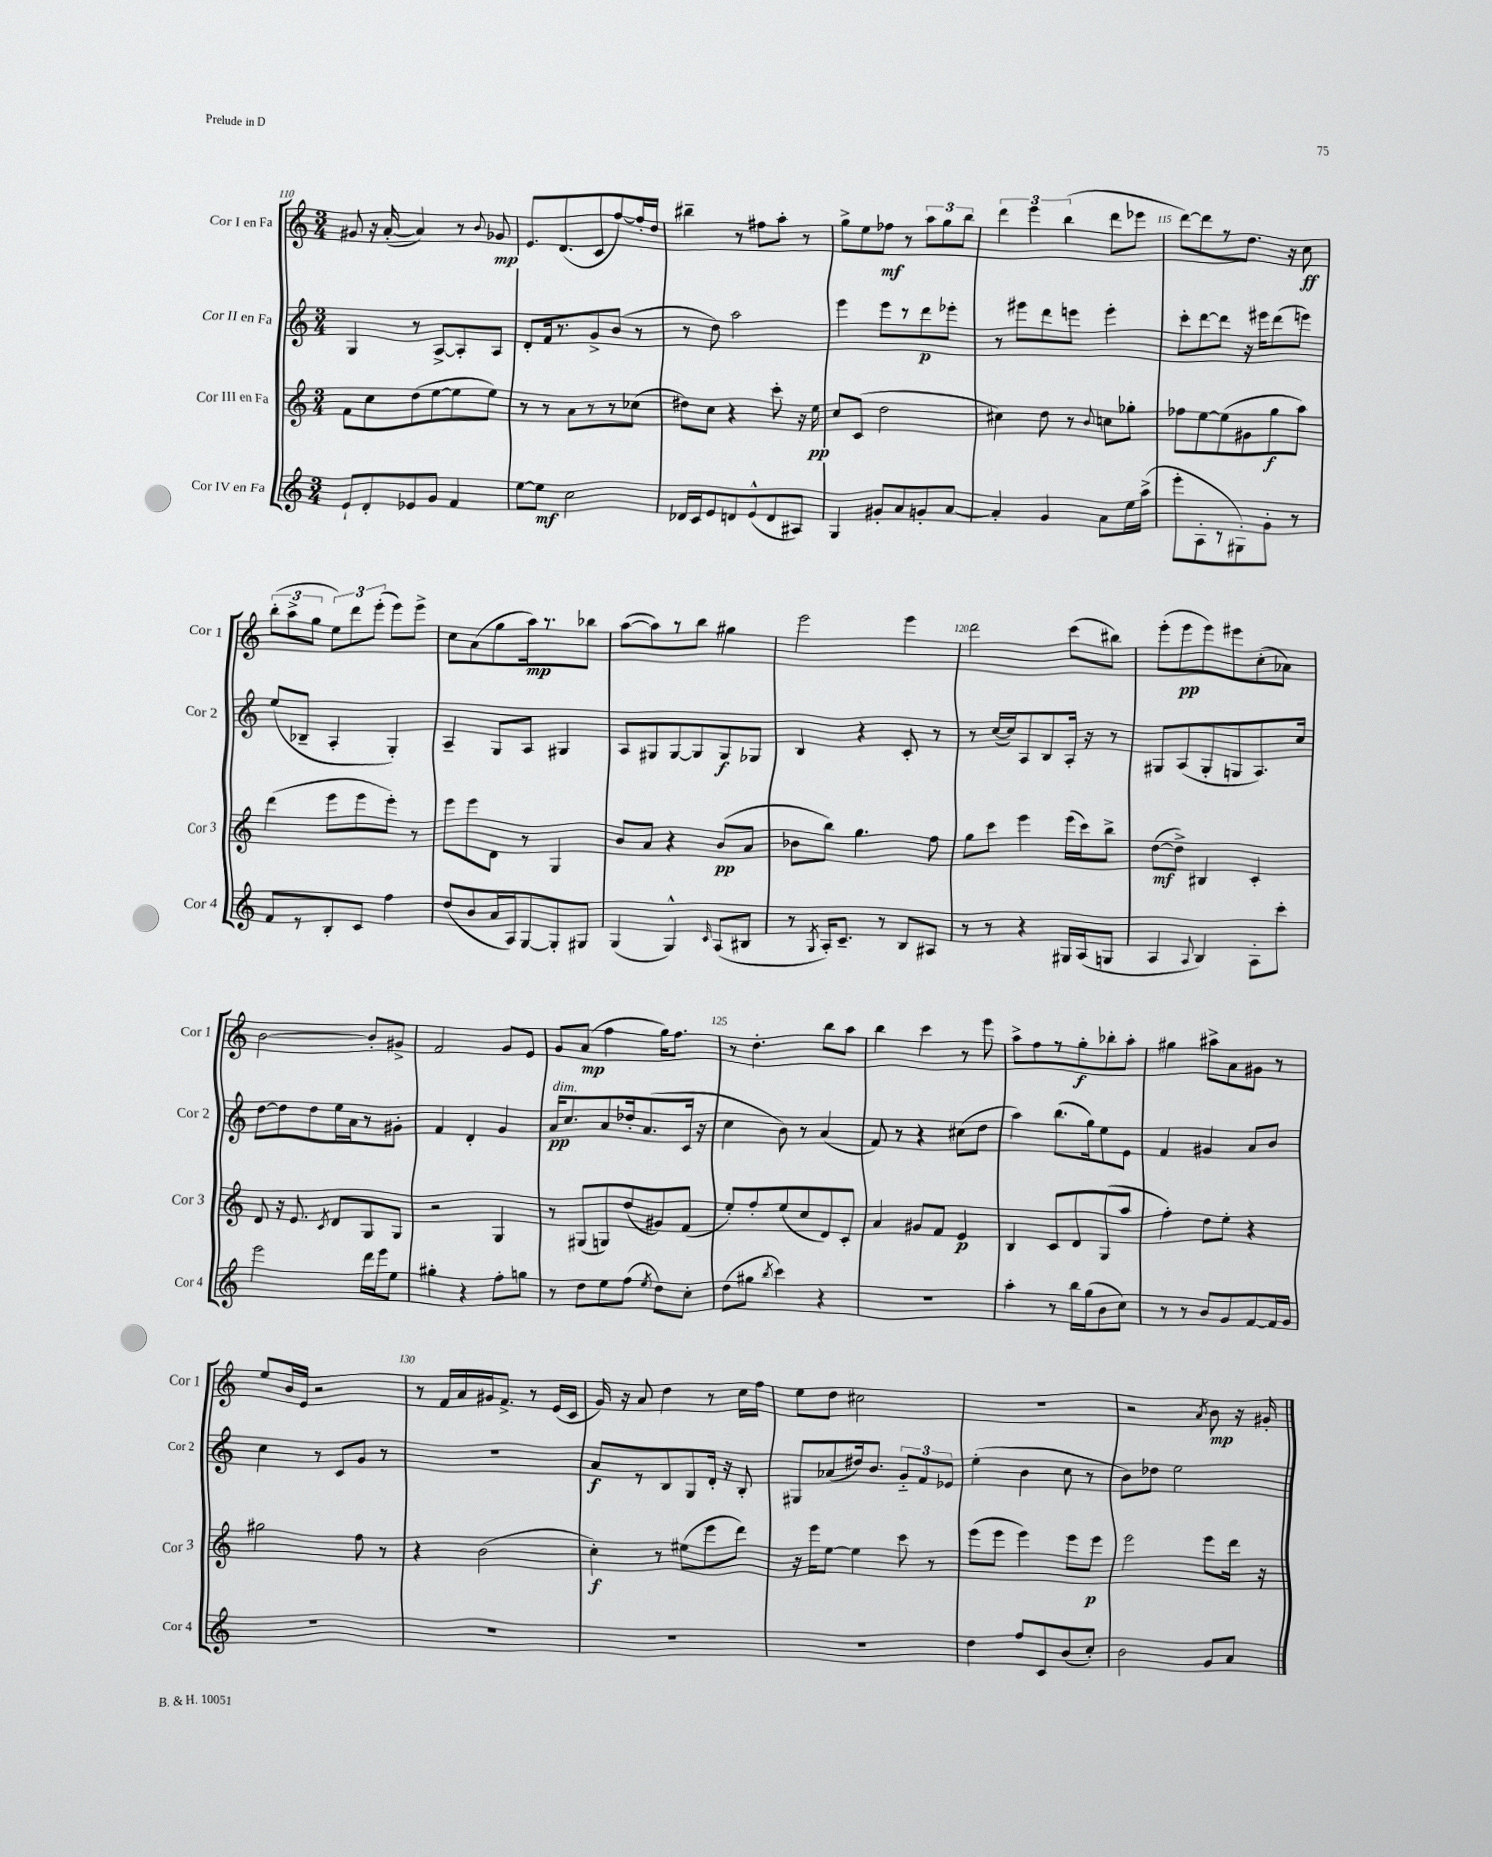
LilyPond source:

<<
\new StaffGroup <<
\new Staff = "s0" \with { instrumentName = "Cor I en Fa" shortInstrumentName = "Cor 1" } {
    \clef treble \key c \major \numericTimeSignature \time 3/4
    \autoBeamOff gis'8 r16 a'16~-.( a'4) r8 \appoggiatura { b'8 } ges'8\mp |
    e'8.[ d'8.( c'8 f''8~) f''16-. d''16] |
    bis''4-- r8 fis''8[ a''8]-. r8 |
    g''8[-> e''8 fes''8]\mf r8 \tuplet 3/2 { a''8[ g''8 b''8] } |
    \tuplet 3/2 { d'''4 e'''4 b''4( } d'''8[ ees'''8] |
    d'''8[~) d'''8 r8 d''8.] r16 c''8\ff |
    \tuplet 3/2 { b''8[-.( a''8-> g''8] } \tuplet 3/2 { e''8[) d'''8 e'''8]-.( } e'''8[) e'''8]-> |
    c''8[ a'8( g''8 a''16\mp) r8. bes''8] |
    a''8[~( a''8) r8 b''8] gis''4 |
    e'''2 e'''4 |
    d'''2 c'''8[( bis''8]) |
    e'''8[-.( e'''8\pp e'''8) eis'''8 c''8-.( aes'8]) |
    b'2~ b'8[-. gis'8]-> |
    f'2 g'8[ e'8] |
    g'8[ a'8]\mp( f''4 g''16[) f''8.] |
    r8 d''4.-. b''8[ a''8] |
    b''4 c'''4 r8 e'''8 |
    a''8[-> f''8 r8 g''8-.\f bes''8-. a''8]-. |
    gis''4 ais''8[-> a'8 gis'8] r8 |
    e''8[ b'16 e'16] r2 |
    r8 f'16[ a'16 gis'16 f'8.]-> r8 e'16[( c'16] |
    g'16) r16 a'8 d''4 r8 c''16[ f''16] |
    e''8[ d''8] cis''2 |
    R2. |
    r2 \acciaccatura { a'8 } b'8\mp r16 gis'16-. \bar "|." |
}
\new Staff = "s1" \with { instrumentName = "Cor II en Fa" shortInstrumentName = "Cor 2" } {
    \clef treble \key c \major \numericTimeSignature \time 3/4
    \autoBeamOff g4 r8 a8[~-> a8-. a8] |
    d'8[-. f'16 r8. g'8-> b'8]( r8 |
    r8 d''8) a''2 |
    e'''4 e'''8[ r8 d'''8\p ees'''8]-. |
    r8 eis'''8[ d'''8 e'''8] e'''4-. |
    c'''8[-. d'''8~ d'''8] r16 eis'''16[ d'''8( e'''8]) |
    e''8[( bes8]-- a4-. g4-.) |
    a4-- g8[ a8] gis4 |
    a8[ gis8 gis8~ gis8 gis8\f ges8] |
    b4 r4 c'8-. r8 |
    r8 c''16[~( c''16) a8 b8 a16]-. r16 r8 |
    gis8[ a8( gis8-. g8 a8.) c''16] |
    d''8[~ d''8 d''8 e''16 a'16 r8 gis'8]-. |
    f'4 d'4-. g'4 |
    a'16[\pp^\markup { \italic "dim." } c''8. a'8 des''16-. a'8.( c'16] r16 |
    c''4 b'8) r8 a'4( |
    f'8) r8 r4 cis''8[( d''8] |
    a''4) b''8.[( g''16) e''8 e'8] |
    f'4 gis'4 a'8[ b'8] |
    c''4 r8 c'8[ g'8] r8 |
    R2. |
    a'8[\f r8 b8 g8 d'16]-. r16 b8-. |
    gis8[ aes'8( dis''16) b'8.] \tuplet 3/2 { g'8[-_ f'8 ees'8] } |
    e''4-.( b'4 c''8 r8 |
    b'8[) des''8] e''2 \bar "|." |
}
\new Staff = "s2" \with { instrumentName = "Cor III en Fa" shortInstrumentName = "Cor 3" } {
    \clef treble \key c \major \numericTimeSignature \time 3/4
    \autoBeamOff f'8[ c''8 d''8( e''8~ e''8 e''8]) |
    r8 r8 a'8[ r8 r8 ces''8]( |
    dis''8[) c''8] r4 c'''8-. r16 e''16\pp |
    c''8[ c'8]( d''2 |
    cis''4) d''8 r8 \appoggiatura { b'8 } c''8[ ges''8]-. |
    fes''8[ e''8~ e''8( gis'8 g''8\f a''8]) |
    d'''4( e'''8[ e'''8 e'''8]-.) r8 |
    e'''8[ e'''8 d'8] r8 g4 |
    b'8[ a'8] r4 b'8[\pp( a'8] |
    bes'8[ b''8]) g''4. f''8 |
    g''8[ c'''8] e'''4 e'''16[( c'''16) b''8]-> |
    d''8[~\mf( d''8]->) bis4 c'4-. |
    d'8 r16 e'8. \acciaccatura { c'8 } d'8[ g8 g8] |
    r2 g4 |
    r8 gis8[( g8) d''8( gis'8) f'8]( |
    e''8[-.) f''8-. e''8( c''8 d'8) c'8]-. |
    a'4 gis'8[ f'8] e'4\p |
    b4 c'8[ d'8 g8( a''8] |
    f''4-.) d''8[ e''8]-. r4 |
    gis''2 f''8 r8 |
    r4 b'2( |
    c''4-.\f) r8 eis''8[( e'''8 d'''8]) |
    r16 e'''16[ e''8]~ e''4 c'''8 r8 |
    e'''8[( e'''8] e'''4) e'''8[ e'''8]\p |
    e'''2 e'''8[ d'''16] r16 \bar "|." |
}
\new Staff = "s3" \with { instrumentName = "Cor IV en Fa" shortInstrumentName = "Cor 4" } {
    \clef treble \key c \major \numericTimeSignature \time 3/4
    \autoBeamOff e'8[-! d'8-. ees'8 g'8] f'4 |
    e''8[~ e''8]\mf c''2 |
    des'16[ c'16 e'8 d'8 e'8-^( d'8 ais8]) |
    g4 gis'8[-. a'8 g'8-. a'8]~ |
    a'4-. g'4 a'8[ e''16 a''16]->( |
    e'''8[-. a8-. r8 gis8-.) g'8]-. r8 |
    f'8[ r8 b8-. c'8] f''4 |
    d''8[( b'8 a'16 a16) g8~ g8-. gis8] |
    g4( g4-^) \grace { c'16 } a8[( bis8] |
    r8 \acciaccatura { g8 } a16[-.) c'8.]-- r8 b8[ ais8] |
    r8 r8 r4 gis16[ a16( g8] |
    a4 \appoggiatura { a8 } b4) a8[-. c'''8]-. |
    e'''2 d'''16[ e'''16 e''8] |
    gis''4-. r4 f''8[-. g''8] |
    r8 d''8[ e''8 f''8]( \acciaccatura { e''8 } d''8[) c''8]-. |
    d''8[( gis''8] \acciaccatura { b''8 } c'''4) r4 |
    R2. |
    a''4-. r8 b''16[ g''16( b'8 c''8]) |
    r8 r8 b'8[ g'8 f'8~ f'16 g'16] |
    R2. |
    R2. |
    R2. |
    R2. |
    d''4 f''8[ c'8 b'8( c''8]-.) |
    b'2 g'8[ a'8] \bar "|." |
}
>>
>>
\layout { \context { \Score currentBarNumber = #110 \override BarNumber.break-visibility = ##(#f #t #t) barNumberVisibility = #(every-nth-bar-number-visible 5) } }
